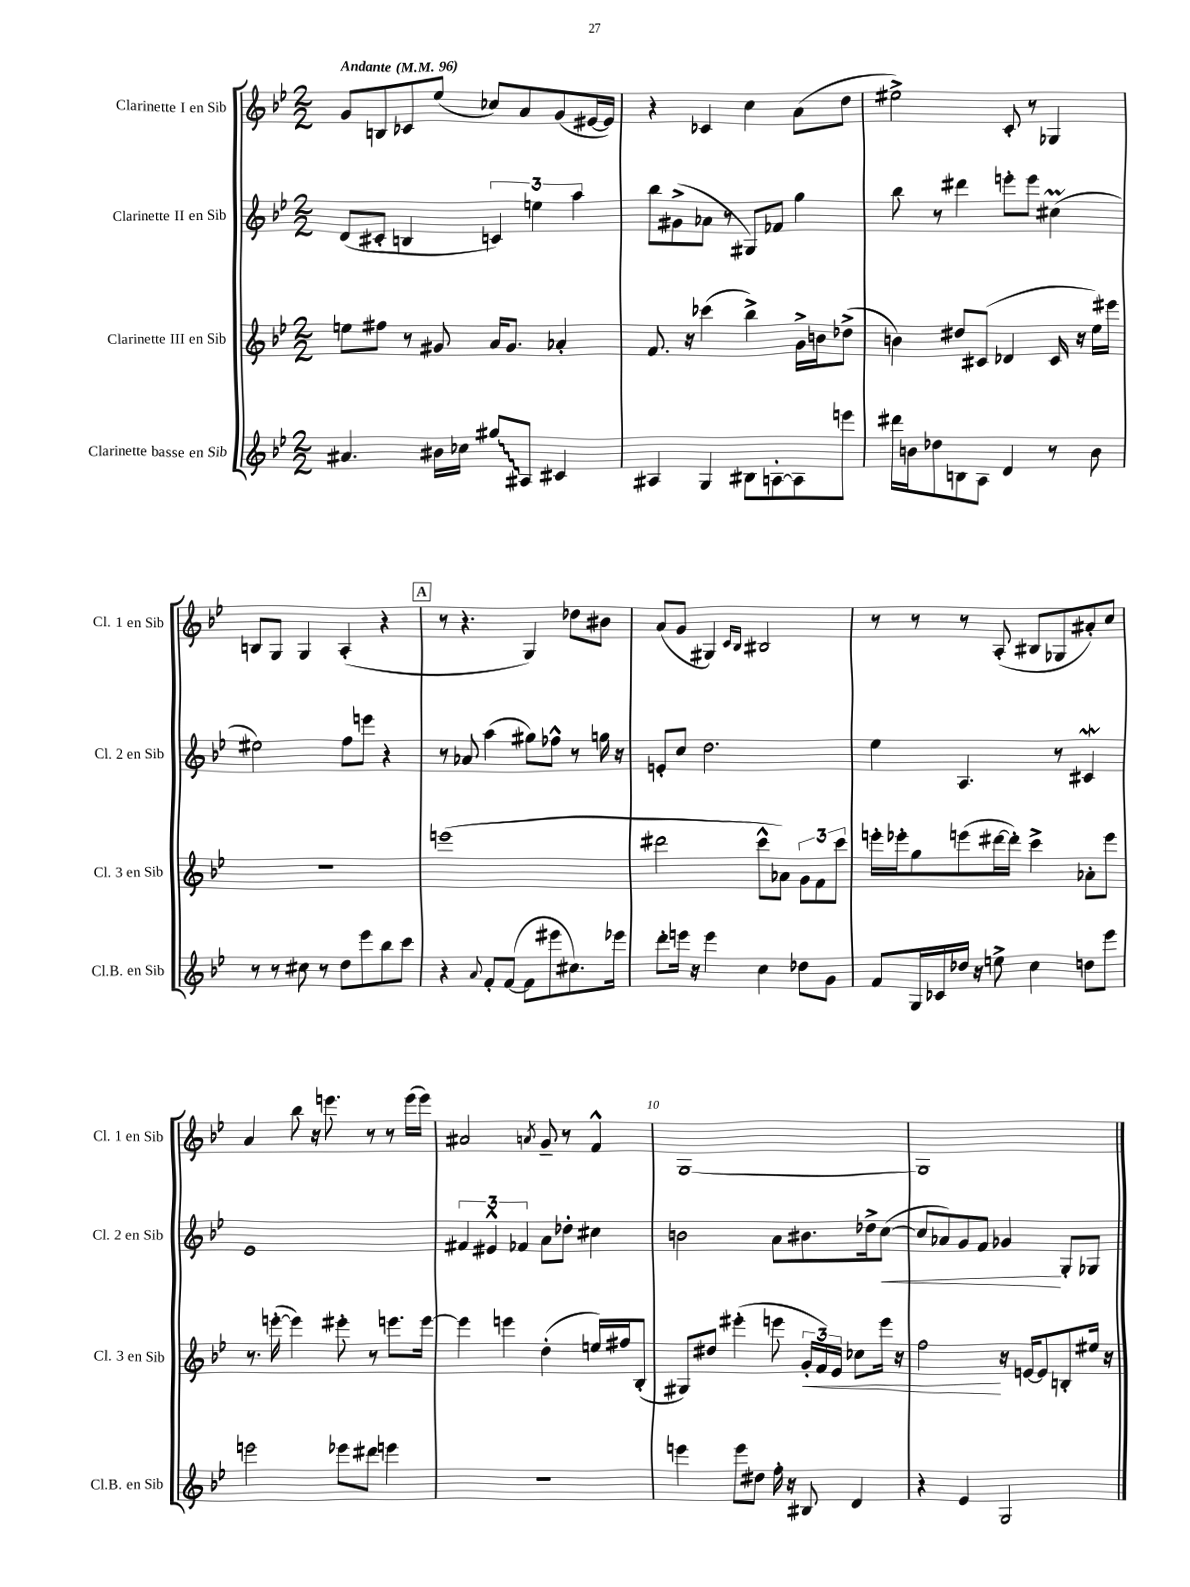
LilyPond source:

<<
\new StaffGroup <<
\new Staff = "s0" \with { instrumentName = "Clarinette I en Sib" shortInstrumentName = "Cl. 1 en Sib" } {
    \clef treble \key bes \major \numericTimeSignature \time 2/2 \tempo "Andante" 4 = 96
    \autoBeamOff g'8[ b8 ces'8 ees''8]( ces''8[) a'8 g'8( eis'16~ eis'16]) |
    r4 ces'4 c''4 a'8[( d''8] |
    eis''2->) c'8-. r8 ges4 |
    b8[ g8] g4 a4-.( r4 |
    \mark \markup { \box "A" } r8 r4. g4) des''8[ bis'8] |
    a'8[( g'8] gis4) \grace { c'16[ bes16] } bis2 |
    r8 r8 r8 a8-.( bis8[ ges8 ais'8-.) c''8] |
    a'4 bes''8 r16 e'''8. r8 r8 e'''16[( e'''16]) |
    ais'2 \acciaccatura { a'8 } g'8-- r8 f'4-^ |
    g1~ |
    g1 \bar "|." |
}
\new Staff = "s1" \with { instrumentName = "Clarinette II en Sib" shortInstrumentName = "Cl. 2 en Sib" } {
    \clef treble \key bes \major \numericTimeSignature \time 2/2
    \autoBeamOff d'8[( cis'8]-. b4 \tuplet 3/2 { c'4) e''4 a''4 } |
    bes''8[ gis'8->( aes'8] r8 gis8[) fes'8] g''4 |
    bes''8 r8 dis'''4 e'''8[-. e'''8] cis''4\prall( |
    eis''2) f''8[ e'''8] r4 |
    \mark \markup { \box "A" } r8 aes'8 a''4( gis''8[) fes''8]-^ r8 g''16 r16 |
    e'8[-. c''8] d''2. |
    ees''4 a4. r8 cis'4\mordent |
    ees'1 |
    \tuplet 3/2 { fis'4 eis'4-^ fes'4 } a'8[ des''8]-. cis''4 |
    b'2 a'8[ bis'8. des''16-> c''8]~\<( |
    c''8[ aes'8) g'8 f'8] ges'4\! g8[-. ges8] \bar "|." |
}
\new Staff = "s2" \with { instrumentName = "Clarinette III en Sib" shortInstrumentName = "Cl. 3 en Sib" } {
    \clef treble \key bes \major \numericTimeSignature \time 2/2
    \autoBeamOff e''8[ fis''8] r8 gis'8 a'16[ gis'8.] aes'4-. |
    f'8. r16 ces'''4( bes''4->) g'16[-> b'16 des''8]->( |
    b'4) dis''8[ cis'8]( des'4 cis'16 r16 ees''16[) eis'''16] |
    R1 |
    \mark \markup { \box "A" } e'''1( |
    dis'''2 c'''8[-^ aes'8]) \tuplet 3/2 { g'8[ f'8 c'''8] } |
    e'''16[-. ees'''16-. g''8 e'''8( dis'''16~ dis'''16]-.) c'''4-> aes'8[-. e'''8] |
    r8. e'''16~-.( e'''4) eis'''8-. r8 e'''8.[ e'''16]~ |
    e'''4 e'''4 d''4-.( e''16[) fis''16 bes8]-.( |
    gis8[) dis''8] eis'''4-.( e'''8 \tuplet 3/2 { g'16[-.\< f'16) ees'16] } ces''8[ e'''16] r16 |
    f''2\! r16 e'16[~ e'8 b8-. eis''16] r16 \bar "|." |
}
\new Staff = "s3" \with { instrumentName = "Clarinette basse en Sib" shortInstrumentName = "Cl.B. en Sib" } {
    \clef treble \key bes \major \numericTimeSignature \time 2/2
    \autoBeamOff ais'4. bis'16[ ces''16] \once \override Glissando.style = #'zigzag gis''8[\glissando ais8] cis'4 |
    ais4 g4 bis8[ a8~-. a8 e'''8] |
    dis'''16[ b'16 des''8 b8 a8] d'4 r8 b'8 |
    r8 r8 cis''8 r8 d''8[ ees'''8 bes''8 c'''8] |
    \mark \markup { \box "A" } r4 \appoggiatura { a'8 } f'8[-. f'8]~( f'8[ eis'''8 cis''8.) ees'''16] |
    d'''8[-. e'''16] r16 e'''4 c''4 des''8[ g'8] |
    f'8[ g16 ces'16 des''16] r16 e''8-> c''4 d''8[ ees'''8] |
    e'''2 ees'''8[ dis'''8] e'''4 |
    R1 |
    e'''4 e'''8[ dis''8] f''16-. r16 bis8 d'4 |
    r4 ees'4 g2 \bar "|." |
}
>>
>>
\layout { \context { \Score \override BarNumber.break-visibility = ##(#f #t #t) barNumberVisibility = #(every-nth-bar-number-visible 5) } }
